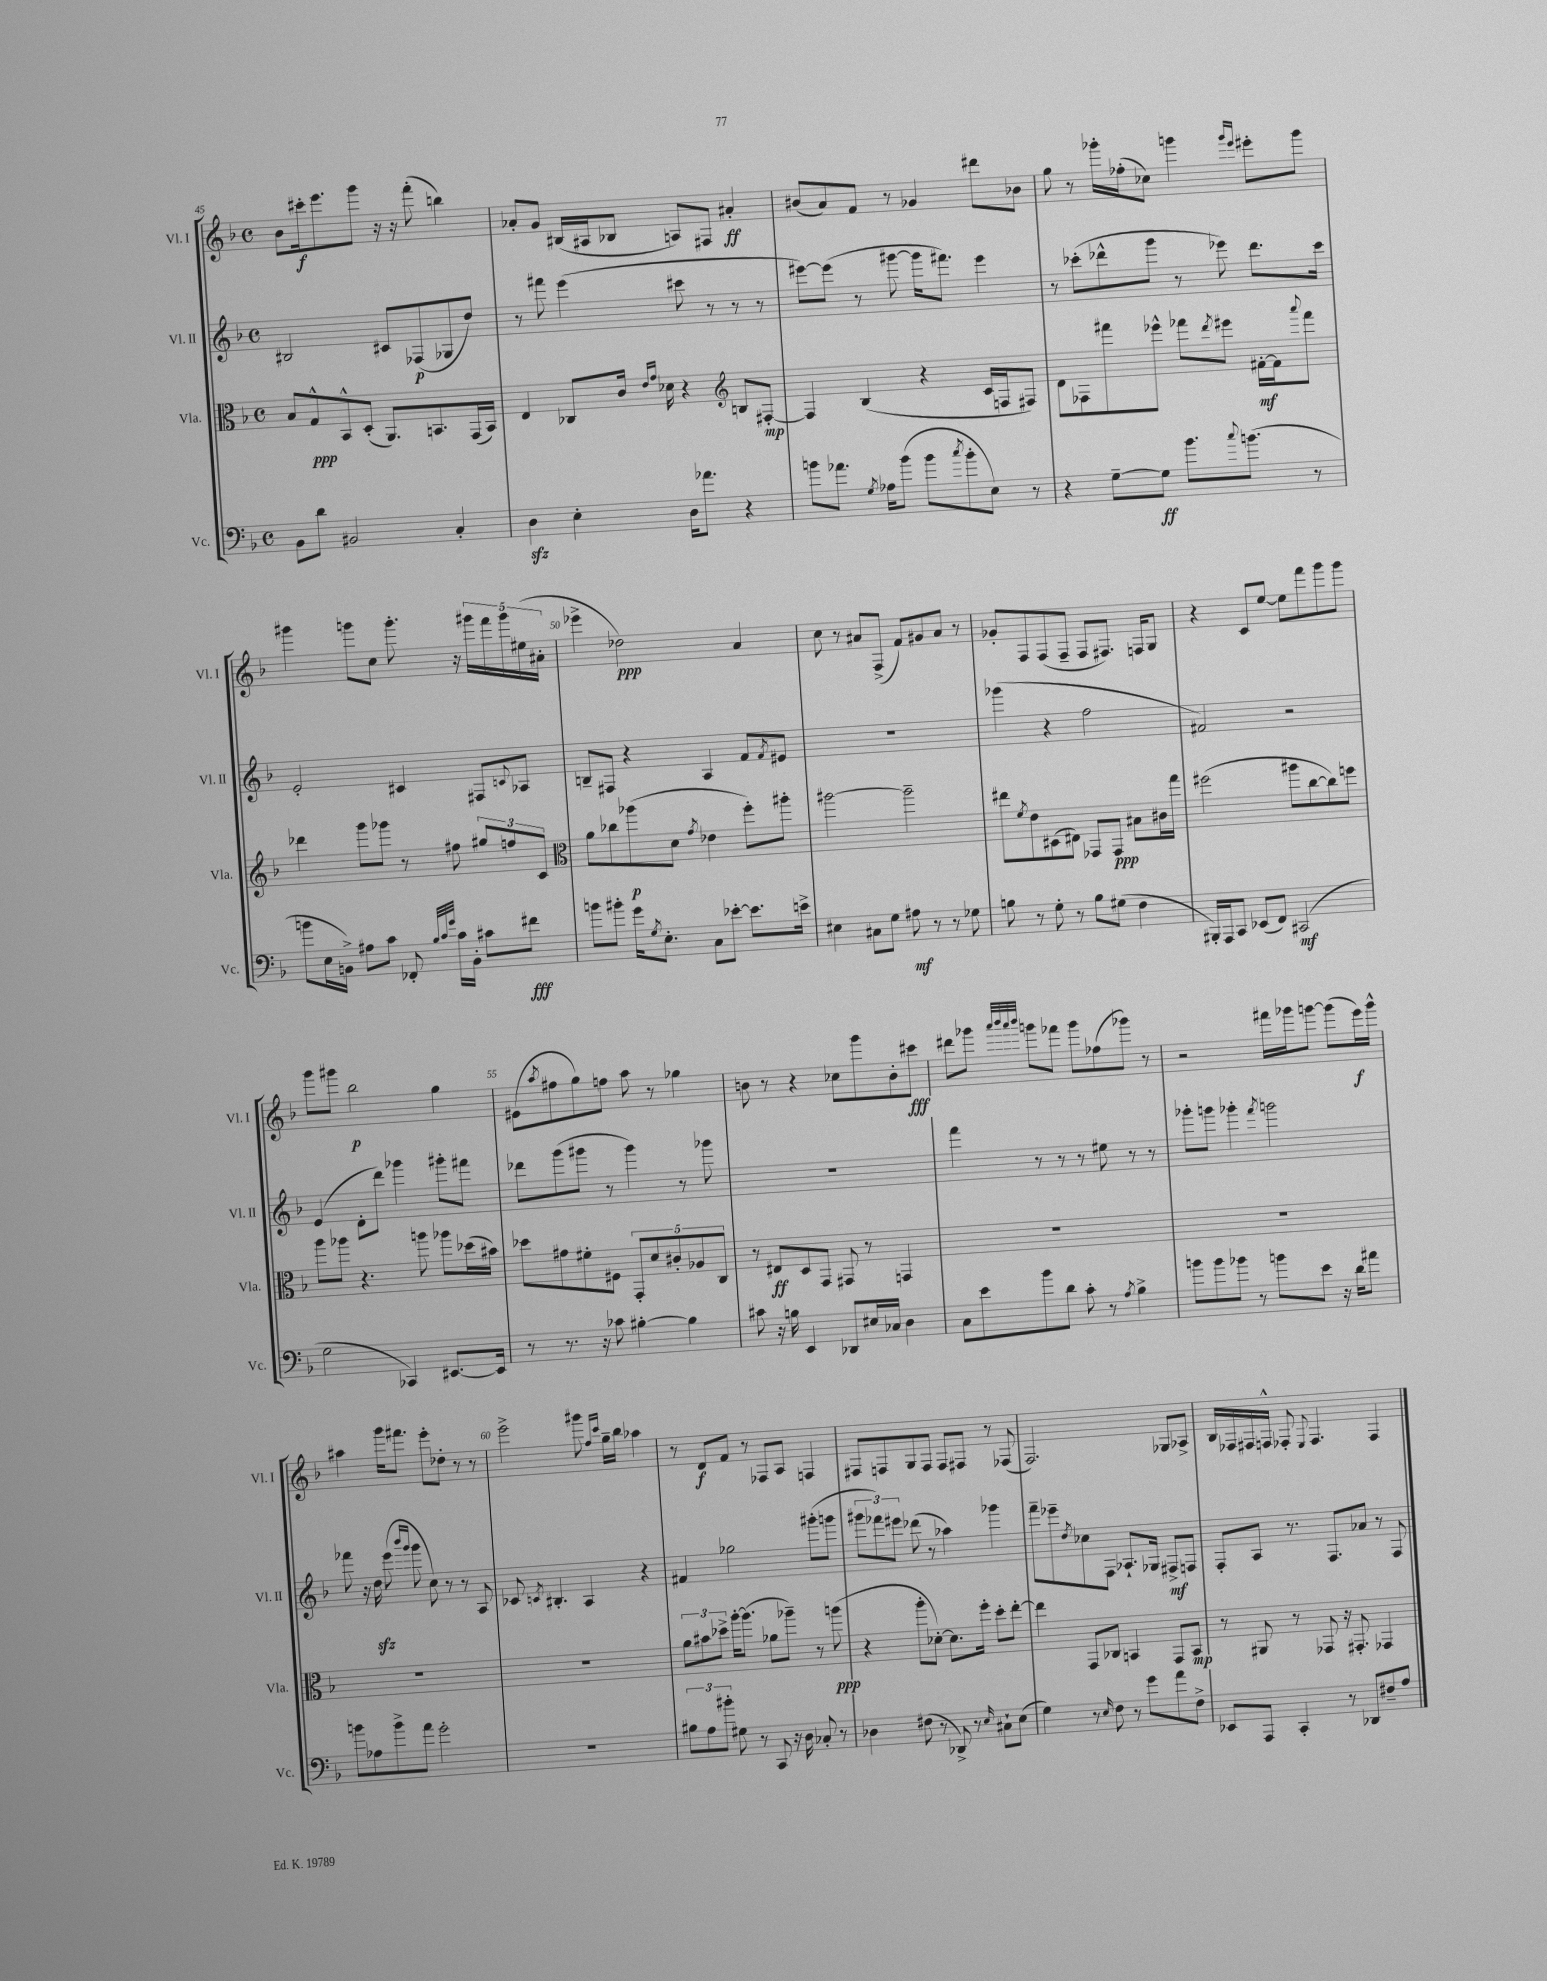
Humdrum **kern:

**kern	**dynam	**kern	**dynam	**kern	**dynam	**kern	**dynam
*part4	*part4	*part3	*part3	*part2	*part2	*part1	*part1
*staff4	*staff4	*staff3	*staff3	*staff2	*staff2	*staff1	*staff1
*I"Vc.	*	*I"Vla.	*	*I"Vl. II	*	*I"Vl. I	*
*I'Vc.	*	*I'Vla.	*	*I'Vl. II	*	*I'Vl. I	*
*clefF4	*	*clefC3	*	*clefG2	*	*clefG2	*
*k[b-]	*	*k[b-]	*	*k[b-]	*	*k[b-]	*
*M4/4	*	*M4/4	*	*M4/4	*	*M4/4	*
*met(c)	*	*met(c)	*	*met(c)	*	*met(c)	*
=45	=45	=45	=45	=45	=45	=45	=45
8BB-\L	.	8B-/L	.	2B#X/	.	8b-\L	.
8d\J	.	8G^^/	ppp	.	.	16ccc#X'\k	f
.	.	.	.	.	.	8.eee\	.
2BB#X/	.	8BB-^^/	.	.	.	.	.
.	.	(8D'/J	.	.	.	8ggg\J	.
.	.	8.AA/L)	.	8c#X/L	.	16r	.
.	.	.	.	.	.	16r	.
.	.	.	.	(8F-X/	p	(8fff'\	.
.	.	8.BBn/	.	.	.	.	.
4C'/	.	.	.	8G-X/	.	4bbn\)	.
.	.	(16GG/L	.	8dd/J)	.	.	.
.	.	16BB/JJ)	.	.	.	.	.
=46	=46	=46	=46	=46	=46	=46	=46
4Dzz\	.	4E/	.	8r	.	8a-X'/L	.
.	.	.	.	8fff#X\	.	8g/J	.
4E'\	.	8C-X/L	.	(4eee\	.	(16B#X/LL	.
.	.	.	.	.	.	16A#X/J	.
.	.	16c/Jk	.	.	.	8B-X/J	.
.	.	16qqe/LL	.	.	.	.	.
.	.	16qqg/JJ	.	.	.	.	.
.	.	16d-X\	.	.	.	.	.
16D\KL	.	4r	.	8ccc#X\	.	8An/L)	.
8.a-X\J	.	.	.	.	.	.	.
.	.	.	.	8r	.	8F#X/J	.
*	*	*clefG2	*	*	*	*	*
4r	.	8Bn/L	.	8r	.	4a#X'/	ff
.	.	[8F#X'/J	mp	8r	.	.	.
=47	=47	=47	=47	=47	=47	=47	=47
8bn\L	.	4F#/]	.	[8eee#X\L)	.	(8b#X/L	.
8.a-X\J	.	.	.	(8eee#\J]	.	8a/)	.
.	.	(4B-/	.	8r	.	8f/J	.
8qG/	.	.	.	.	.	.	.
16A-X\KL	.	.	.	.	.	.	.
(8b\J	.	.	.	[8ggg#X\	.	8r	.
8b\L	.	4r	.	16ggg#\KL]	.	4g-X/	.
.	.	.	.	8.fff#X\J)	.	.	.
8qcc/	.	.	.	.	.	.	.
8b'\	.	.	.	.	.	.	.
8E\J)	.	16c/LL	.	4eee#\	.	8ddd#X\L	.
.	.	16Fn/J	.	.	.	.	.
8r	.	8F#X/J)	.	.	.	8b-X\J	.
=48	=48	=48	=48	=48	=48	=48	=48
4r	.	8d\L	.	8r	.	8gg\	.
.	.	8F-X\	.	(8ccc-X'\L	.	8r	.
[8G~\L	.	8fff#X\	.	8ddd-X^^\	.	16ggg-X'\LL	.
.	.	.	.	.	.	(16ff-X'\J	.
8G\J]	ff	8eee-X^^\J	.	8ggg\J	.	8cc-X\J)	.
8.b-\L	.	8fff-X\L	.	8r	.	4gggn\	.
.	.	8qddd/	.	.	.	.	.
.	.	8eee#X\J	.	8eee-X\)	.	.	.
8qqcc/	.	.	.	.	.	.	.
(8.bn\J	.	.	.	.	.	.	.
.	.	.	.	.	.	16qqggg/LL	.
.	.	.	.	.	.	16qqeee/JJ	.
.	.	[16f#X'\LL	mf	8.ddd-\L	.	8eee#X'\L	.
.	.	16f#\J]	.	.	.	.	.
.	.	8qqaaa/	.	.	.	.	.
8r	.	8fff-\J	.	.	.	8ggg\J	.
.	.	.	.	16ccc-\Jk	.	.	.
!!LO:LB:g=z
=49	=49	=49	=49	=49	=49	=49	=49
8bn\L	.	4ddd-X\	.	2e'/	.	4ggg#X\	.
16E\L	.	.	.	.	.	.	.
16BBn^\JJ)	.	.	.	.	.	.	.
8A#X\L	.	8ggg\L	.	.	.	8gggn\L	.
8c\J	.	8ggg-X\J	.	.	.	8cc\J	.
8FF-X'/	.	8r	.	4c#X/	.	8.ggg'\	.
32qqB-/LLL	.	.	.	.	.	.	.
32qqc/	.	.	.	.	.	.	.
32qqg/JJJ	.	.	.	.	.	.	.
16c\LL	.	8ff#X\	.	.	.	.	.
16BB'\JJ	.	.	.	.	.	16r	.
8c#X\L	.	12gg#X/L	.	8F#X/L	.	20ggg#X\LL	.
.	.	.	.	.	.	20fff\	.
.	.	12ffn/	.	.	.	.	.
.	.	.	.	.	.	20ggg#\	.
.	.	.	.	8qqcn/	.	.	.
8f#X\J	fff	.	.	8A-X/J	.	.	.
.	.	.	.	.	.	(20ee#X\	.
.	.	12c/J	.	.	.	.	.
.	.	.	.	.	.	20a#X'\JJ	.
=50	=50	=50	=50	=50	=50	=50	=50
*	*	*clefC3	*	*	*	*	*
8bn\L	.	8a\L	.	8Bn~/L	.	4eee-X^\	.
8b#X'\J	.	8cc-X\	.	8F#X/J	.	.	.
16g\KL	.	(8aa-X\	p	4r	.	2dd-X\)	ppp
8qG/	.	.	.	.	.	.	.
8.E'\J	.	.	.	.	.	.	.
.	.	8d\J	.	.	.	.	.
.	.	8qg/	.	.	.	.	.
8C\L	.	4e-X\	.	4A/	.	.	.
[8e-X'\J	.	.	.	.	.	.	.
8.e-\L]	.	8ff'\L)	.	8f/L	.	4a/	.
.	.	.	.	8qf/	.	.	.
.	.	8aa#X'\J	.	8e#X/J	.	.	.
16en^\Jk	.	.	.	.	.	.	.
=51	=51	=51	=51	=51	=51	=51	=51
4E#X\	.	[2aa#X\	.	1r	.	8cc\	.
.	.	.	.	.	.	8r	.
8C#X\L	.	.	.	.	.	8a#X/L	.
8G\J	.	.	.	.	.	(8F^/J	.
8A#X\	mf	2aa#~\]	.	.	.	8f/L)	.
8r	.	.	.	.	.	8g#X/	.
8r	.	.	.	.	.	8a#/J	.
8G-X\	.	.	.	.	.	8r	.
=52	=52	=52	=52	=52	=52	=52	=52
8Bn\	.	8ee#X\L	.	(4ggg-X\	.	8g-X'/L	.
.	.	8qf/	.	.	.	.	.
8r	.	8e\	.	.	.	8F/	.
8G'\	.	(8D#X\	.	4r	.	(8F/	.
8r	.	8E#X\J)	.	.	.	8F~/J	.
8B\L	.	8GG-X/L	.	2ff\	.	8F/L	.
(8G#X\J	.	8GG-/J	ppp	.	.	8.F#X/J)	.
4F\	.	8B#X\L	.	.	.	.	.
.	.	.	.	.	.	16Fn/KL	.
.	.	16c#X\L	.	.	.	8G/J	.
.	.	16gg\JJ	.	.	.	.	.
=53	=53	=53	=53	=53	=53	=53	=53
16BBB#X'/LL)	.	(2ff#X\	.	2f#X/)	.	4r	.
16AAA/J	.	.	.	.	.	.	.
8CC/J	.	.	.	.	.	.	.
(8EE-X/L	.	.	.	.	.	8c/L	.
8FF/J)	.	.	.	.	.	[8ee/J	.
(2CC#X/	mf	8aa#X\L	.	2r	.	8ee\L]	.
.	.	[8cc\	.	.	.	8fff\	.
.	.	8cc\])	.	.	.	8ggg\	.
.	.	8ffn\J	.	.	.	8ggg\J	.
!!LO:LB:g=z
=54	=54	=54	=54	=54	=54	=54	=54
2G\	.	8aa\L	.	(4e/	.	8ggg\L	.
.	.	8aa-X\J	.	.	.	8ggg#X\J	.
.	.	4.r	.	8d'\L	.	2bb-\	p
.	.	.	.	8ddd\J)	.	.	.
4CC-X/)	.	.	.	4ggg-X\	.	.	.
.	.	8aan\	.	.	.	.	.
[8.EE#X/L	.	8aa-X\L	.	8ggg#X'\L	.	4gg\	.
.	.	(16dd-X\L	.	8fff#X\J	.	.	.
16EE#/Jk]	.	16b#X\JJ)	.	.	.	.	.
=55	=55	=55	=55	=55	=55	=55	=55
8r	.	8dd-X\L	.	8ddd-X\L	.	(8e#X\L	.
.	.	.	.	.	.	8qaa/	.
8.r	.	8g#X\	.	(8ggg\	.	8ff#X\	.
.	.	8f#X'\	.	8ggg#X\J	.	8gg\)	.
16r	.	.	.	.	.	.	.
8c-X\	.	8F#X\J	.	8r	.	8ffn\J	.
[4B#X'\	.	10GG'/L	.	4ggg#\)	.	8aa\	.
.	.	10d/	.	.	.	.	.
.	.	.	.	.	.	8r	.
.	.	10c#X'/	.	.	.	.	.
4B#\]	.	.	.	8r	.	4gg-X\	.
.	.	10A-X/	.	.	.	.	.
.	.	.	.	8ggg-X\	.	.	.
.	.	10C/J	.	.	.	.	.
=56	=56	=56	=56	=56	=56	=56	=56
8c#X\	.	8r	.	1r	.	8bn\	.
16r	.	8E#X/L	ff	.	.	8r	.
16Bn\	.	.	.	.	.	.	.
4EE/	.	8D/	.	.	.	4r	.
.	.	8GG/J	.	.	.	.	.
8DD-X/L	.	8GG#X/	.	.	.	8cc-X\L	.
16E#X/L	.	8r	.	.	.	8ggg\	.
16C-X/JJ	.	.	.	.	.	.	.
4D\	.	4GGn/	.	.	.	8b'\	.
.	.	.	.	.	.	8ccc#X\J	fff
=57	=57	=57	=57	=57	=57	=57	=57
8C\L	.	1r	.	4fff\	.	8ddd#X\L	.
8e\	.	.	.	.	.	8ggg-X\J	.
.	.	.	.	.	.	32qqaaa/LLL	.
.	.	.	.	.	.	32qqbbb-/	.
.	.	.	.	.	.	32qqaaa/	.
.	.	.	.	.	.	32qqbbb-/JJJ	.
8b-\	.	.	.	8r	.	8gggn\L	.
8d\J	.	.	.	8r	.	8fff-X\J	.
8c'\	.	.	.	8r	.	8ggg\L	.
8r	.	.	.	8ee#X\	.	(8ff-X\	.
8qA/	.	.	.	.	.	.	.
4B-^\	.	.	.	8r	.	8ggg-X\J)	.
.	.	.	.	8r	.	8r	.
=58	=58	=58	=58	=58	=58	=58	=58
8bn\L	.	1r	.	8ggg-X'\L	.	2r	.
8b\	.	.	.	8gggn\J	.	.	.
8b-X\J	.	.	.	4ggg-X'\	.	.	.
8r	.	.	.	.	.	.	.
.	.	.	.	8qfff/	.	.	.
8bn\L	.	.	.	2gggn\	.	16fff#X\LL	.
.	.	.	.	.	.	16ggg-X\J	.
8e\J	.	.	.	.	.	[8gggn\J	.
16r	.	.	.	.	.	(8ggg\L]	.
16d\KL	.	.	.	.	.	.	.
8a#X\J	.	.	.	.	.	16eee\L)	f
.	.	.	.	.	.	16ggg^^\JJ	.
!!LO:LB:g=z
=59	=59	=59	=59	=59	=59	=59	=59
8bn\L	.	1r	.	8fff-X\	.	4aa#X\	.
8A-X\	.	.	.	16r	.	.	.
.	.	.	.	16ddzz\	.	.	.
8b^\	.	.	.	(8eee\	.	16ggg\KL	.
.	.	.	.	.	.	8.fff#X\J	.
.	.	.	.	16qqbbb-/LL	.	.	.
.	.	.	.	16qqggg/JJ	.	.	.
8a\J	.	.	.	8ggg\	.	.	.
2g'\	.	.	.	8cc\)	.	8eee'\L	.
.	.	.	.	8r	.	8dd-X'\J	.
.	.	.	.	8r	.	8r	.
.	.	.	.	8A/	.	8r	.
=60	=60	=60	=60	=60	=60	=60	=60
1r	.	1r	.	8c-X/	.	2eee^\	.
.	.	.	.	8qcn/	.	.	.
.	.	.	.	4.B#X'/	.	.	.
.	.	.	.	4A/	.	8ggg#X\	.
.	.	.	.	.	.	16qqff/LL	.
.	.	.	.	.	.	16qqccc/JJ	.
.	.	.	.	.	.	16gg~\LL	.
.	.	.	.	.	.	16bb-\JJ	.
.	.	.	.	4r	.	4aa-X\	.
=61	=61	=61	=61	=61	=61	=61	=61
12B#X\L	.	12a\L	.	4f#X/	.	8r	.
12A\	.	12b#X\	.	.	.	.	.
.	.	.	.	.	.	8d/L	f
12b#X'\J	.	12dd-X^\J	.	.	.	.	.
8G#X\	.	[16aa'\KL	.	2gg-X\	.	8f/J	.
.	.	(8.aa\J]	.	.	.	.	.
8r	.	.	.	.	.	8r	.
8CC/	.	8a-X\L	.	.	.	8F-X/L	.
16r	.	8aa-X~\J)	.	.	.	8A/J	.
16D\	.	.	.	.	.	.	.
8C-X'/	.	8r	.	(8ggg#X'\L	.	4Fn/	.
8r	.	(8aan\	ppp	8gggn\J	.	.	.
=62	=62	=62	=62	=62	=62	=62	=62
4D-X\	.	4r	.	12ggg#X\L	.	8F#X/L	.
.	.	.	.	12fff-X\)	.	.	.
.	.	.	.	.	.	8Fn/	.
.	.	.	.	12eee#X\J	.	.	.
(8F#X\	.	8aa'\L	.	(8ddd-X\	.	8G/	.
8r	.	[8d-X'\J)	.	8r	.	8F/J	.
8DD-X^/)	.	8.d-\L]	.	4aa-X\)	.	8F/L	.
8r	.	.	.	.	.	8F#X/J	.
.	.	16ff'\Jk	.	.	.	.	.
16qqE/	.	.	.	.	.	.	.
8C#X`\L	.	8dd'\L	.	4ggg-X\	.	8r	.
(8E\J	.	[8ee'\J	.	.	.	(8F-X/	.
=63	=63	=63	=63	=63	=63	=63	=63
4G\)	.	4ee\]	.	8fff~\L	.	2.F/)	.
.	.	.	.	8eee-X~\	.	.	.
.	.	.	.	8qdd/	.	.	.
8r	.	8GG/L	.	8cc-X\	.	.	.
16qqE/	.	.	.	.	.	.	.
8F\	.	8C-X/J	.	8F\J	.	.	.
8r	.	4BBn/	.	8.A-X`/L	.	.	.
8g\L	.	.	.	.	.	.	.
.	.	.	.	16G-X/Jk	.	.	.
8a\	.	8GG/L	.	8F#X^/L	mf	8G-X/L	.
8F^\J	.	8BB/J	mp	8Fn/J	.	8A-X^/J	.
=64	=64	=64	=64	=64	=64	=64	=64
8EE-X/L	.	8r	.	8F'/L	.	16B-/LL	.
.	.	.	.	.	.	16F-X/	.
8AAA/J	.	8AA#X/	.	8A/J	.	16F#X/	.
.	.	.	.	.	.	16Fn^^/JJ	.
4CC'/	.	8r	.	8.r	.	8F-X'/	.
.	.	.	.	.	.	8qqE/	.
.	.	8GG-X/	.	.	.	4.F-/	.
.	.	.	.	8.F/L	.	.	.
8r	.	16r	.	.	.	.	.
.	.	8.GG#X'/	.	.	.	.	.
8DD-X/L	.	.	.	8a-X/J	.	.	.
8F#X~/	.	4GG-X/	.	8r	.	4F-/	.
8A/J	.	.	.	8F/	.	.	.
==	==	==	==	==	==	==	==
*-	*-	*-	*-	*-	*-	*-	*-
